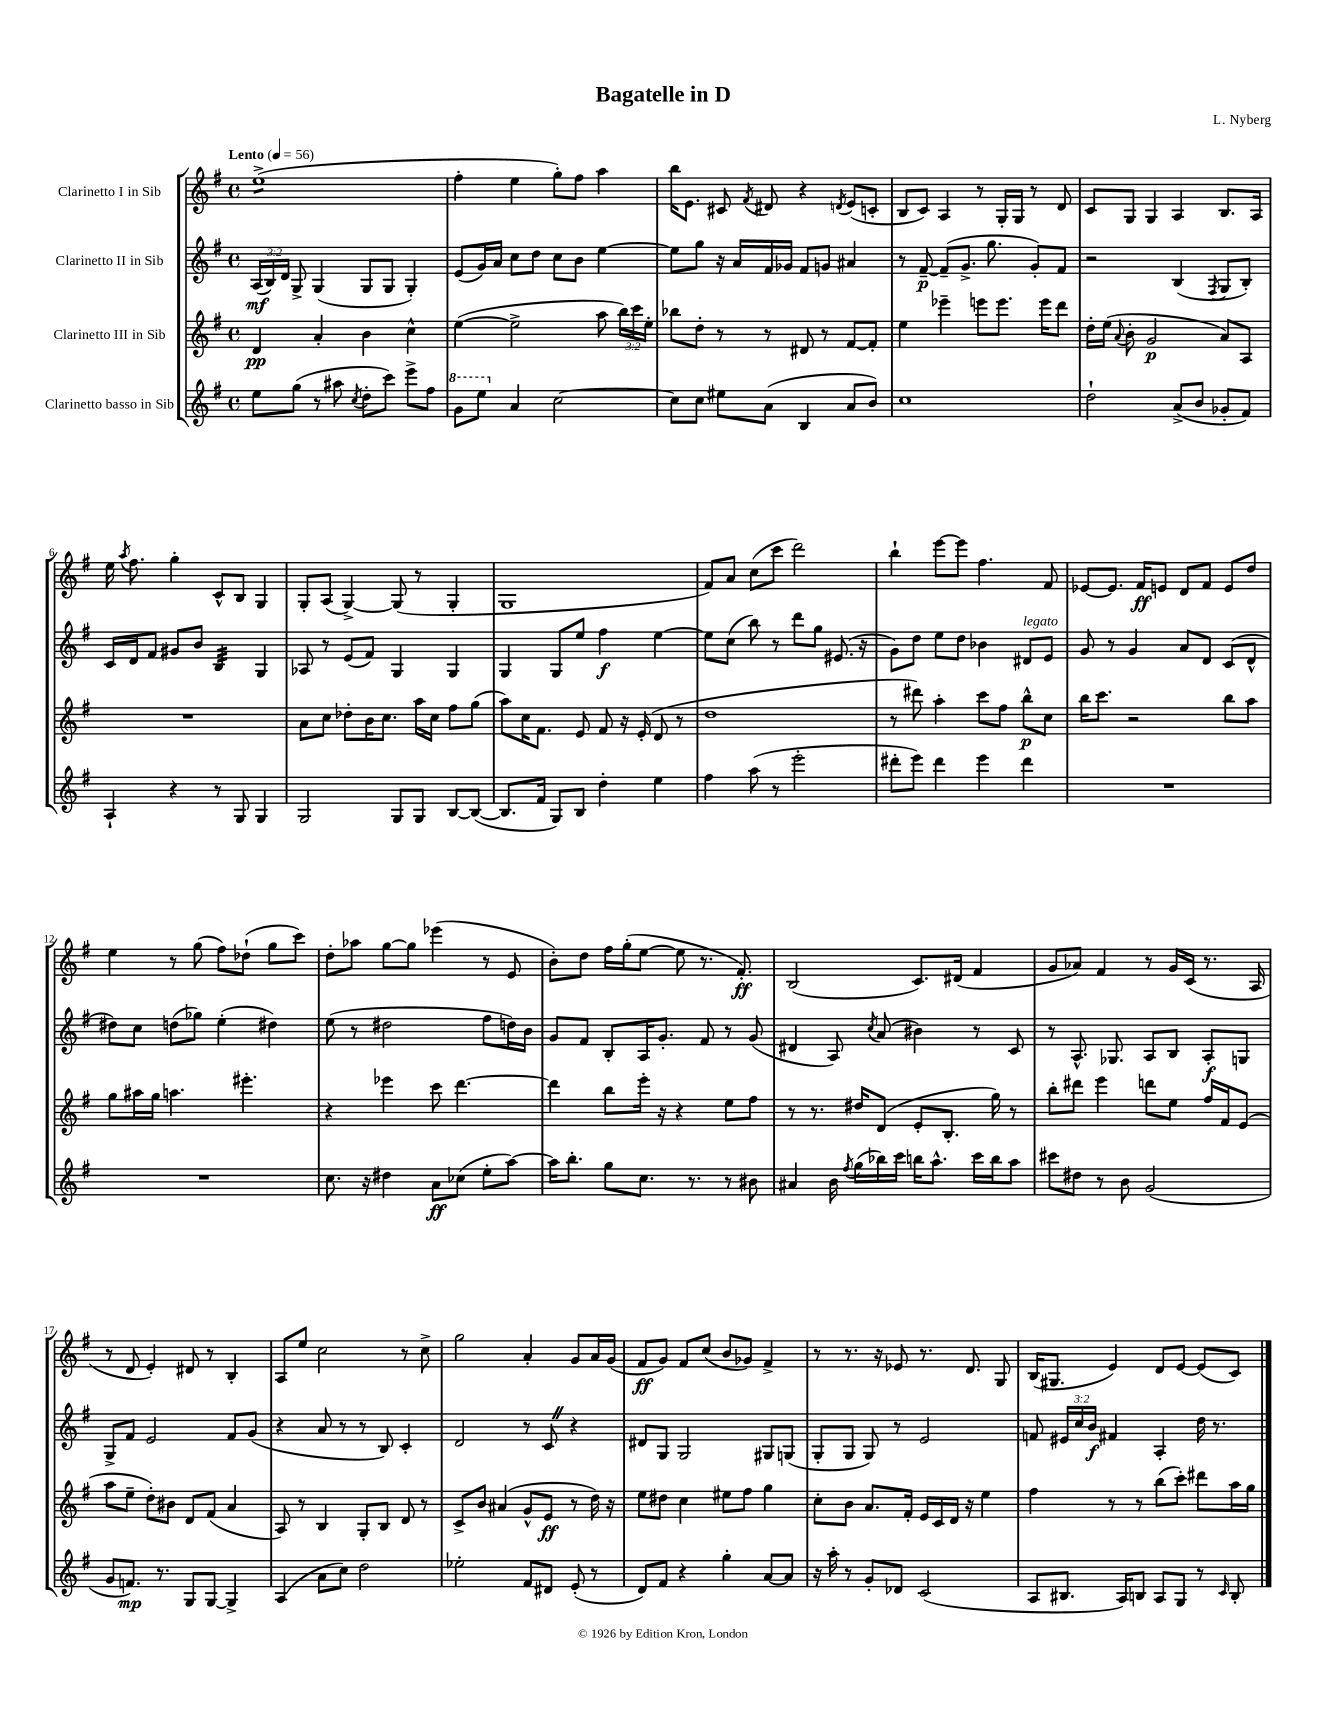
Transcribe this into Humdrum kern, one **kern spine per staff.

**kern	**kern	**kern	**kern
*staff4	*staff3	*staff2	*staff1
*clefG2	*clefG2	*clefG2	*clefG2
*k[f#]	*k[f#]	*k[f#]	*k[f#]
*M4/4	*M4/4	*M4/4	*M4/4
*met(c)	*met(c)	*met(c)	*met(c)
*MM56	*MM56	*MM56	*MM56
8ee	4d	(24A	(1ee^
.	.	24B)	.
.	.	24d	.
(8gg	.	8G^	.
8r	4a'	(4G	.
8aa#	.	.	.
8qcc	.	.	.
8dd'	4b	8G	.
8ccc)	.	8G	.
8eee^	4cc^^	4G')	.
8ff#	.	.	.
=	=	=	=
8gg	([4ee	(8e	4ff#'
8eee	.	16g)	.
.	.	16a	.
4a	2ee^]	8cc	4ee
.	.	8dd	.
[2cc	.	8cc	8gg')
.	.	8b	8ff#
.	8aa	[4ee	4aa
.	24bb)	.	.
.	24ccc	.	.
.	24ee'	.	.
=	=	=	=
8cc]	8bb-	8ee]	16bb
.	.	.	8.e
8cc	8dd'	8gg	.
8ee#	8r	16r	8c#
.	.	16a	.
.	.	.	8qf#
(8a	8r	16f#	8d#
.	.	16g-	.
4B	8d#	8f#	4r
.	8r	8g	.
.	.	.	8qd
8a	[8f#	4a#	(8e
8b)	8f#']	.	8c'
=	=	=	=
1cc	4ee	8r	8B
.	.	[8f#~	8c)
.	4eee-~	(8f#~]	4A
.	.	8.g^	.
.	8eee	.	8r
.	.	8.gg	.
.	8.eee	.	16G'
.	.	.	16G
.	.	8g')	8r
.	16eee	.	.
.	8ddd	8f#	8d
=	=	=	=
2dd`	16dd'	2r	8c
.	(16ee	.	.
.	8qqa	.	.
.	8b'	.	8G
.	2g	.	4G
(8a^	.	(4B	4A
8b	.	.	.
.	.	8qF#	.
8g-'	8a)	8G	8.B
8f#)	8A	8B')	.
.	.	.	16A
=	=	=	=
4A`	1r	16c	16ee
.	.	.	8qaa
.	.	16d	8.ff#
.	.	8f#	.
4r	.	8g#	4gg'
.	.	8b	.
8r	.	4B	8c^^
8G	.	.	8B
4G	.	4G	4G
=	=	=	=
2G	8a	8A-	8G'
.	8cc	8r	(8A
.	8dd-'	(8e	[4G^)
.	16b	8f#)	.
.	8.cc	.	.
8G	.	4G	(8G]
8G	16aa	.	8r
.	16cc	.	.
[8B	8ff#	4G	4G'
(8B_	(8gg	.	.
=	=	=	=
8.B]	8aa)	4G	1G
.	16cc	.	.
16f#	8.f#	.	.
8G)	.	8G	.
8B	8e	8ee	.
4dd'	8f#	4ff#	.
.	16r	.	.
.	(16e'	.	.
4ee	8d	[4ee	.
.	8r	.	.
=	=	=	=
4ff#	1dd	8ee]	8f#)
.	.	(8cc	8a
(8aa	.	8bb)	(8cc
8r	.	8r	8ccc
2eee'	.	8ddd	2ddd)
.	.	8gg	.
.	.	(8.e#	.
.	.	16r	.
=	=	=	=
8ddd#'	8r	8g)	4bb`
8eee)	8ddd#)	8dd	.
4ddd#	4aa'	8ee	[8eee
.	.	8dd	8eee]
4eee	8ccc	4b-	4.ff#
.	8ff#	.	.
4ddd#	8bb^^	8d#	.
.	8cc	8e	8f#
=	=	=	=
1r	16bb	8g	[8e-
.	8.ccc	.	.
.	.	8r	8.e-]
.	2r	4g	.
.	.	.	16f#
.	.	.	8e
.	.	8a	8d
.	.	8d	8f#
.	8bb	(8c	8e
.	8aa	8d^^	8dd
=	=	=	=
1r	8gg	8dd#)	4ee
.	16aa#	8cc	.
.	16gg	.	.
.	4.aa	(8dd	8r
.	.	8gg-)	(8gg
.	.	(4ee'	8ff#)
.	4.eee#'	.	(8dd-`
.	.	4dd#)	8gg
.	.	.	8ccc)
=	=	=	=
8.cc	4r	(8ee	8dd'
.	.	8r	8aa-
16r	.	.	.
4dd#	4eee-	2dd#	[8gg
.	.	.	8gg]
8a	8ccc	.	(4eee-
(8cc-	[4.ddd	.	.
8ee'	.	8ff#	8r
[8aa)	.	16dd)	8e
.	.	16b	.
=	=	=	=
16aa]	4ddd]	8g	8b')
8.bb'	.	.	.
.	.	8f#	8dd
8gg	8bb	8B'	16ff#
.	.	.	(16gg'
8.cc	16eee'	16A	[8ee
.	16r	8.g'	.
.	4r	.	8ee]
8.r	.	.	.
.	.	8f#	8.r
8r	8ee	8r	.
.	.	.	8.f#')
8b#	8ff#	(8g	.
=	=	=	=
4a#	8r	4d#	(2B
.	8.r	.	.
16b	.	8A)	.
8qff#	.	.	.
(16gg	16dd#	.	.
.	.	8qcc	.
16bb-)	(8d	(8a	.
16ccc	.	.	.
16bb	8e'	4b#)	8.c)
8.aa^^	.	.	.
.	8.B'	.	.
.	.	.	(16d#
16ccc	.	8r	4f#
16bb	16gg)	.	.
8aa	8r	8c	.
=	=	=	=
8ccc#	8bb'	8r	8g
8dd#	8ddd#	8.A^^	8a-)
8r	4eee	.	4f#
.	.	8.G-	.
8b	.	.	.
(2g	8ddd	8A	8r
.	8ee	8B	16g
.	.	.	(16c
.	16ff#	8A'	8.r
.	16f#	.	.
.	(8e	8G	.
.	.	.	16A
=	=	=	=
8g	8aa	8G^	8r
8.f)	8ee~	8f#	8d
.	8dd')	2e	4e')
8.r	.	.	.
.	8b#	.	.
8G	8d	.	8d#
[8G	(8f#	.	8r
4G^]	4a	8f#	4B'
.	.	(8g	.
=	=	=	=
(4A	8A)	4r	8A
.	8r	.	8ee
8a	4B	8a	2cc
8cc)	.	8r	.
2dd	8G'	8r	.
.	8B	8B)	.
.	8d	4c'	8r
.	8r	.	8cc^
=	=	=	=
2ee-'	8c^	2d	2gg
.	8b	.	.
.	(4a#	.	.
8f#	8g^^	8r	4a'
8d#	8e	8c	.
(8e'	8r	4r	8g
8r	16dd)	.	16a
.	16r	.	(16g
=	=	=	=
8d)	8ee	8d#	8f#
8f#	8dd#	8G	8g)
4r	4cc	2G	8f#
.	.	.	(8cc
4gg'	8ee#	.	8b
.	8ff#	.	8g-)
[8a	4gg	8G#	4f#^
8a]	.	(8G	.
=	=	=	=
16r	8cc'	8G'	8r
16aa'	.	.	.
8r	8b	8G	8.r
8g'	8.a	8G)	.
.	.	.	16r
8d-	.	8r	8e-
.	16f#'	.	.
(2c	16e	2e	8.r
.	16c	.	.
.	16d	.	.
.	16r	.	8.d
.	4ee	.	.
.	.	.	8G
=	=	=	=
8A	4ff#	8f	(16B
.	.	.	8.G#
8.B#	.	24e#	.
.	.	24cc	.
.	.	24b	.
.	8r	4f#	4e)
16A)	.	.	.
8B	8r	.	.
8A	(8bb	4A'	8d
8G	8ccc')	.	[8e
8r	8ddd#	16dd	(8e]
.	.	8.r	.
16qqc	.	.	.
8B'	16aa	.	8c)
.	16gg	.	.
==	==	==	==
*-	*-	*-	*-
